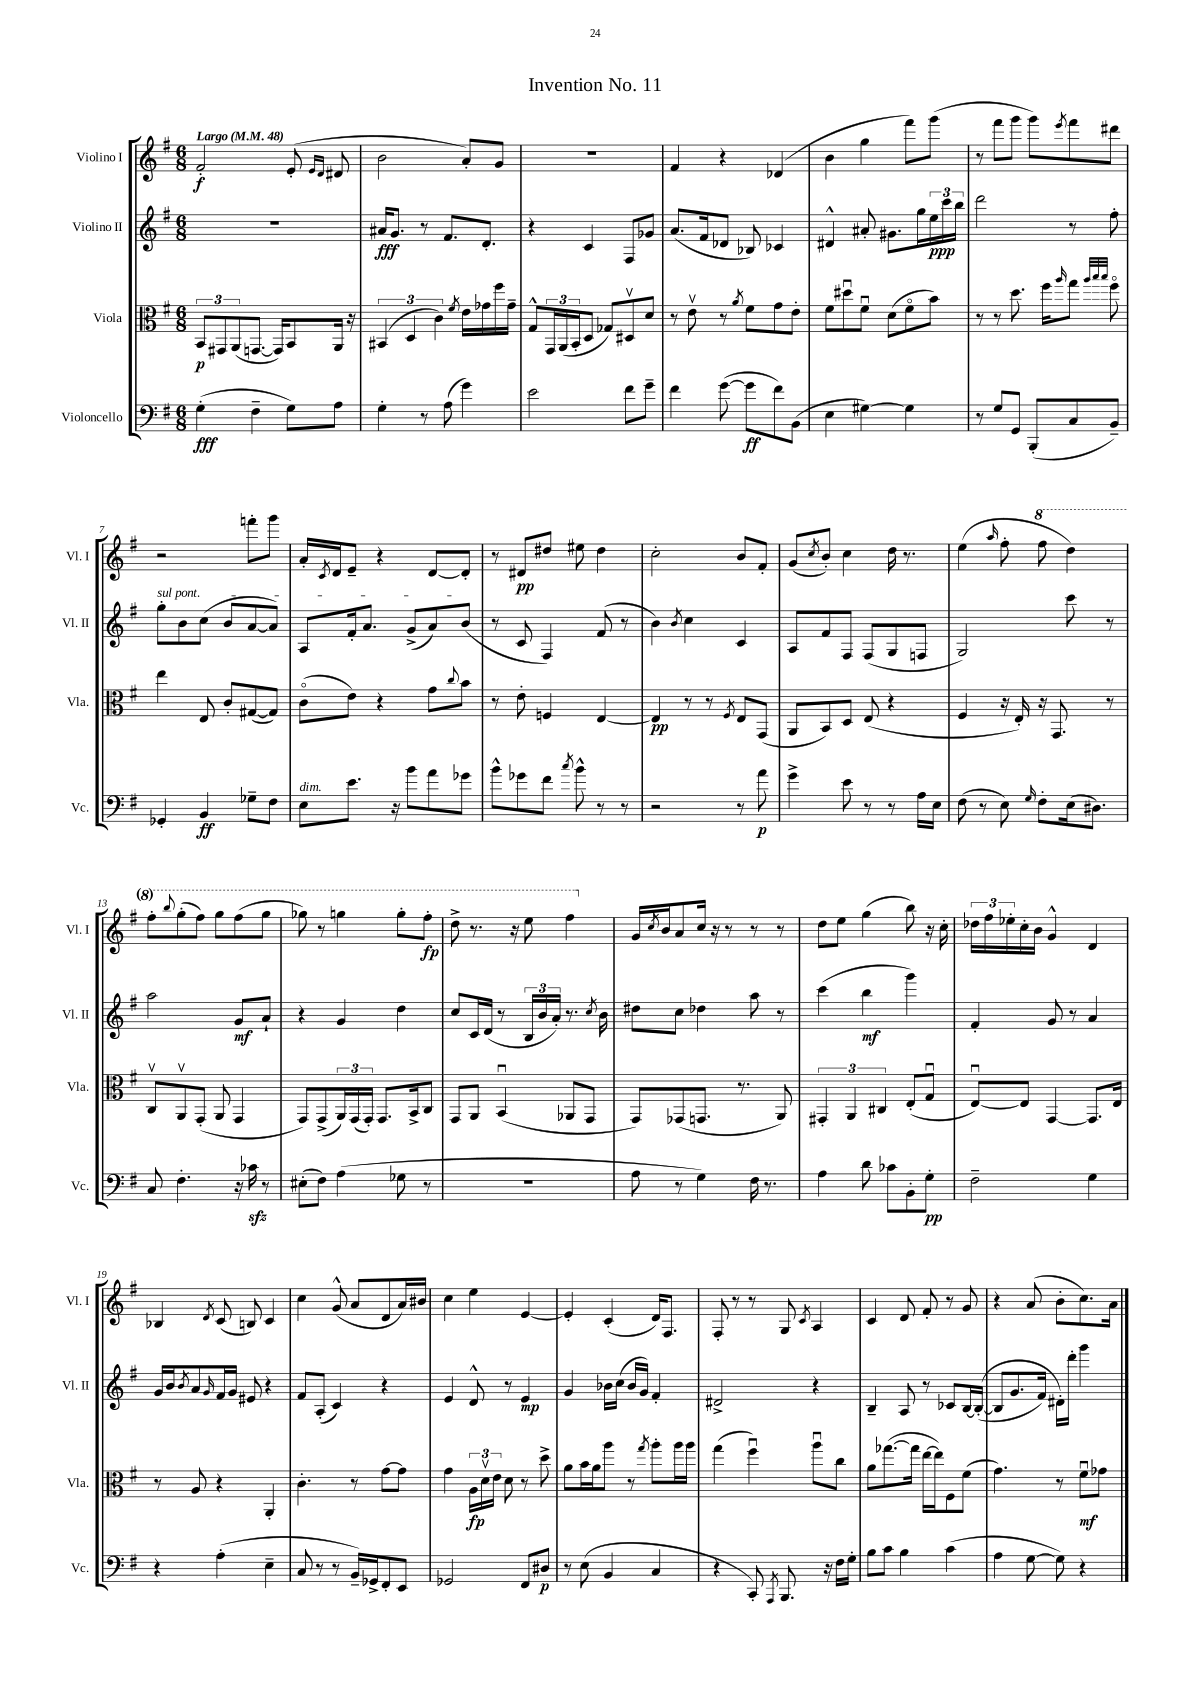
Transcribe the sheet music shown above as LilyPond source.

\header { title = "Invention No. 11" }
<<
\new StaffGroup <<
\new Staff = "s0" \with { instrumentName = "Violino I" shortInstrumentName = "Vl. I" } {
    \clef treble \key g \major \numericTimeSignature \time 6/8 \tempo "Largo" 4 = 48
    fis'2-.\f e'8-.( \grace { e'16 d'16 } dis'8 |
    b'2 a'8-.) g'8 |
    R2. |
    fis'4 r4 des'4( |
    b'4 g''4 fis'''8) g'''8( |
    r8 fis'''8 g'''8 g'''8) \acciaccatura { e'''8 } fis'''8 dis'''8 |
    r2 f'''8-. g'''8 |
    a'16-. \acciaccatura { c'8 } d'16 e'8-- r4 d'8~ d'8-. |
    r8 dis'8\pp dis''8 eis''8 dis''4 |
    c''2-. b'8 fis'8-. |
    g'8( \acciaccatura { c''8 } b'8-.) c''4 d''16 r8. |
    e''4( \grace { a''16 } fis''8-. \ottava #1 fis'''8 d'''4) |
    fis'''8-. \appoggiatura { b'''8 } g'''8-.( fis'''8) g'''8 fis'''8( g'''8 |
    ges'''8) r8 g'''4 g'''8-. fis'''8-.\fp |
    d'''8-> r8. r16 e'''8 fis'''4 \ottava #0 |
    g'16 \acciaccatura { c''8 } b'16 a'8 c''16 r16 r8 r8 r8 |
    d''8 e''8 g''4( b''8) r16 c''16-. |
    \tuplet 3/2 { des''16 fis''16 ees''16-. } c''16-. b'16 g'4-^ d'4 |
    bes4 \acciaccatura { d'8 } c'8( b8) c'4 |
    c''4 g'8-^( a'8 d'8 a'16) bis'16 |
    c''4 e''4 e'4~ |
    e'4-. c'4-.( d'16) fis8. |
    fis8-. r8 r8 g8 \acciaccatura { c'8 } a4 |
    c'4 d'8 fis'8-. r8 g'8 |
    r4 a'8( b'8-. c''8.) a'16 \bar "|." |
}
\new Staff = "s1" \with { instrumentName = "Violino II" shortInstrumentName = "Vl. II" } {
    \clef treble \key g \major \numericTimeSignature \time 6/8
    R2. |
    ais'16\fff g'8. r8 fis'8. d'8.-. |
    r4 c'4 fis8 ges'8 |
    a'8.( fis'16 des'8 bes8) ces'4 |
    dis'4-^ ais'8-. gis'8. g''16 \tuplet 3/2 { e''16\ppp c'''16 b''16 } |
    d'''2 r8 fis''8-. |
    \once \override TextSpanner.bound-details.left.text = \markup { \italic "sul pont." } g''8-.\startTextSpan b'8 c''8( b'8 a'8~ a'8) |
    a8 fis'16-. a'8. g'8->( a'8) b'8\stopTextSpan( |
    r8 c'8 fis4) fis'8( r8 |
    b'4) \acciaccatura { b'8 } c''4 c'4 |
    a8 fis'8 fis8 fis8( g8 f8 |
    g2) c'''8 r8 |
    a''2 g'8\mf a'8-! |
    r4 g'4 d''4 |
    c''8 c'16 d'16( r8 \tuplet 3/2 { b16 b'16 a'16-.) } r8. \acciaccatura { c''8 } b'16 |
    dis''8 c''8 des''4 a''8 r8 |
    c'''4( b''4\mf g'''4) |
    fis'4-. g'8 r8 a'4 |
    g'16 b'16 \acciaccatura { b'8 } a'8 \grace { g'16 } fis'16 g'16 eis'8 r4 |
    fis'8 a8-.( c'4) r4 |
    e'4 d'8-^ r8 e'4\mp |
    g'4 bes'16 c''16( bes'16 g'16) fis'4-. |
    dis'2-> r4 |
    b4-- a8 r8 ces'8 b16~ b16~-.(\( |
    b8 g'8. fis'16) dis'16-.\) d'''16-. g'''4 \bar "|." |
}
\new Staff = "s2" \with { instrumentName = "Viola" shortInstrumentName = "Vla." } {
    \clef alto \key g \major \numericTimeSignature \time 6/8
    \tuplet 3/2 { b,8\p gis,8 a,8( } g,8.~ g,16) b,8 a,16 r16 |
    \tuplet 3/2 { bis,4( d4 c'4) } \acciaccatura { fis'8 } e'16 ges'16 fis''16 ges'16-- |
    g8-^ \tuplet 3/2 { g,16 a,16( b,16-. } d8 ges8) dis8\upbow d'8 |
    r8 e'8\upbow r8 \acciaccatura { a'8 } fis'8 g'8 e'8-. |
    fis'8 dis''8\downbow fis'8\downbow d'8( fis'8\flageolet b'8) |
    r8 r8 d''8. fis''16 \grace { a''16 } g''8 \grace { a''32 b''32 b''32 } fis''8\flageolet |
    e''4 e8 c'8-. gis8~( gis8) |
    c'8\flageolet( e'8) r4 g'8 \appoggiatura { c''8 } b'8 |
    r8 e'8-. f4 e4~ |
    e4\pp r8 r8 \acciaccatura { fis8 } e8 g,8( |
    a,8 b,8) d8 e8( r4 |
    fis4 r16 e16-.) r16 g,8. r8 |
    c8\upbow a,8\upbow g,8-.( a,8 g,4 |
    g,8) g,8->( \tuplet 3/2 { a,16) g,16( g,16-.) } g,8. b,16-> c8 |
    g,8 a,8 b,4\downbow( aes,8 g,8 |
    g,8) ges,8( g,8. r8. a,8) |
    \tuplet 3/2 { gis,4-. a,4 cis4 } e8-.( g8\downbow |
    e8~\downbow) e8 g,4~ g,8. e16 |
    r8 a8 r4 a,4-. |
    c'4.-. r8 g'8~ g'8 |
    g'4 \tuplet 3/2 { a16\fp d'16\upbow e'16 } d'8 r8 d''8-> |
    a'8 b'16 a'16 a''8 r8 \acciaccatura { g''8 } a''8-. a''16 a''16 |
    g''4( fis''4\downbow) a''8\downbow c''8 |
    a'8 ges''8.~( ges''16 e''16~ e''16) fis8 fis'8( |
    g'4.) r8 fis'8\downbow\mf ges'8 \bar "|." |
}
\new Staff = "s3" \with { instrumentName = "Violoncello" shortInstrumentName = "Vc." } {
    \clef bass \key g \major \numericTimeSignature \time 6/8
    g4-.\fff( fis4-- g8) a8 |
    g4-. r8 a8( g'4) |
    e'2 fis'8 g'8-- |
    fis'4 g'8~( g'8\ff fis'8) b,8( |
    e4 gis4~) gis4 |
    r8 g8 g,8 b,,8-.( c8 b,8--) |
    ges,4-. b,4\ff ges8-- fis8 |
    e8^\markup { \italic "dim." } e'8. r16 b'8 a'8 ges'8 |
    b'8-^ ges'8 fis'8 \acciaccatura { c''8 } b'8-^ r8 r8 |
    r2 r8 a'8\p |
    g'4-> e'8 r8 r8 a16 e16 |
    fis8( r8 e8) \grace { g16 } fis8-. e16( dis8.) |
    c8 fis4.-. r16 ces'16\sfz r8 |
    eis8-.( fis8) a4( ges8 r8 |
    R2. |
    a8 r8 g4) fis16 r8. |
    a4 d'8 ces'8 b,8-. g8-.\pp |
    fis2-- g4 |
    r4 a4-.( e4-- |
    c8 r8 r8 b,16--) ges,16-> fis,8-. e,8 |
    ges,2 fis,8 dis8\p |
    r8 e8( b,4 c4 |
    r4 c,8-.) \acciaccatura { a,,8 } b,,8. r16 fis16 g16-. |
    b8 c'8 b4 c'4( |
    a4 g8~ g8) r4 \bar "|." |
}
>>
>>
